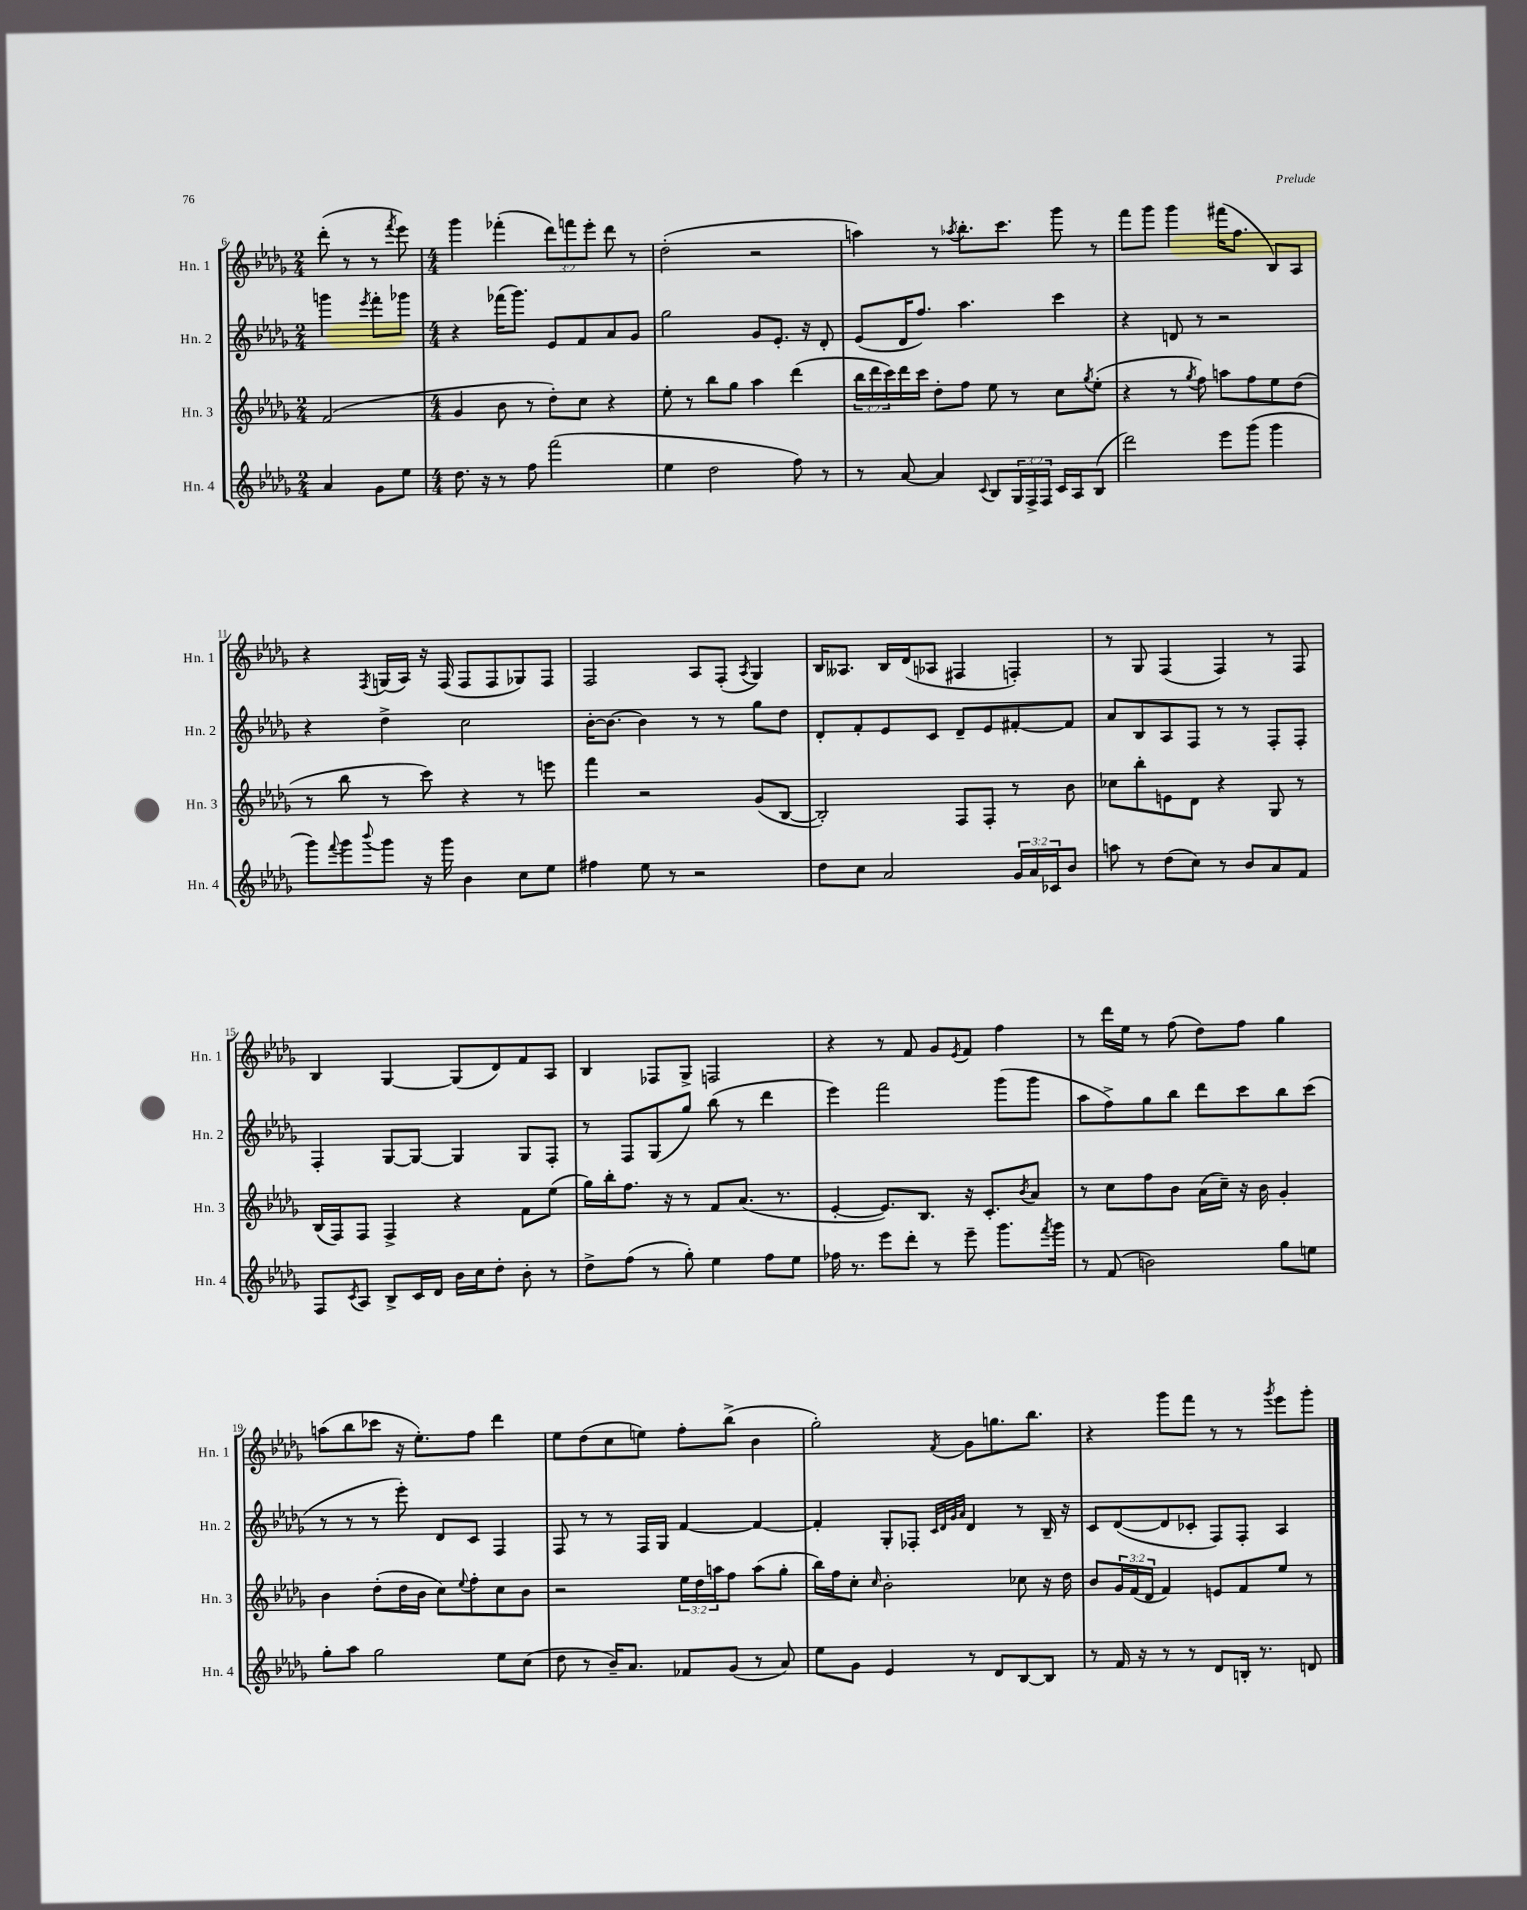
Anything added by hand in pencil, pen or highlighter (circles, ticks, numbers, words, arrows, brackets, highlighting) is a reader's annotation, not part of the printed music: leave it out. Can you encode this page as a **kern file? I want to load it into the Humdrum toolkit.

**kern	**kern	**kern	**kern
*part4	*part3	*part2	*part1
*staff4	*staff3	*staff2	*staff1
*I"Hn. 4	*I"Hn. 3	*I"Hn. 2	*I"Hn. 1
*I'Hn. 4	*I'Hn. 3	*I'Hn. 2	*I'Hn. 1
*clefG2	*clefG2	*clefG2	*clefG2
*k[b-e-a-d-g-]	*k[b-e-a-d-g-]	*k[b-e-a-d-g-]	*k[b-e-a-d-g-]
*M2/4	*M2/4	*M2/4	*M2/4
=6	=6	=6	=6
4a-/	(2f/	4gggn\	(8ddd-'\
.	.	.	8r
.	.	8qeee-/	.
8g-\L	.	8fff'\L	8r
.	.	.	8qfff/
8ee-\J	.	8ggg-X\J	8eee-\)
=7	=7	=7	=7
*M4/4	*M4/4	*M4/4	*M4/4
8.dd-\	4g-/	4r	4ggg-\
16r	.	.	.
8r	8b-\	(16fff-X\KL	(4fff-X'\
.	.	8.ggg-\J)	.
8ff\	8r	.	.
(2fff\	8dd-'\L)	8e-/L	12ddd-\L)
.	.	.	12fffn\
.	8cc\J	8f/	.
.	.	.	12eee-'\J
.	4r	8a-/	8ddd-\
.	.	8g-/J	8r
=8	=8	=8	=8
4ee-\	8ee-'\	2gg-\	(2dd-'\
.	8r	.	.
2dd-\	8bb-\L	.	.
.	8gg-\J	.	.
.	4aa-\	8g-/L	2r
.	.	8.e-'/J	.
8ff\)	(4ddd-\	.	.
.	.	16r	.
8r	.	8d-'/	.
=9	=9	=9	=9
8r	24bb-\LL	(8e-/L	4aan\)
.	24ddd-\	.	.
.	24ccc\)	.	.
[8a-/	16ddd-\	16d-/K	.
.	16ccc\JJ	8.ff/J)	.
4a-/]	8dd-'\L	.	8r
.	.	.	8qaa-X/
.	8ff\J	4.aa-\	8.bb-'\L
8qqc/	.	.	.
8B-/L	8ee-\	.	.
.	.	.	8.ccc\J
24G-/L	8r	.	.
24F^/	.	.	.
24F/JJ	.	.	.
16c/LL	8cc\L	4ccc\	8ggg-\
16A-/J	.	.	.
.	8qgg-/	.	.
(8B-/J	(8ee-'\J	.	8r
=10	=10	=10	=10
2ddd-\)	4r	4r	8fff\L
.	.	.	8ggg-\J
.	8r	8dn/	4ggg-\
.	8qgg-/	.	.
.	8ff\)	8r	.
8eee-\L	8aan\L	2r	(16fff#X\KL
.	.	.	8.ff\J
(8ggg-\J	8ff\	.	.
4ggg-\	8ee-\	.	8B-/L)
.	(8dd-\J	.	8A-/J
!!LO:LB:g=z
=11	=11	=11	=11
8ggg-\L)	8r	4r	4r
8qqfff/	.	.	.
8ggg-\	8bb-\	.	.
8qqbbb-/	.	.	8qF/
8ggg-\J	8r	4dd-^\	(16Gn/LL
.	.	.	16A-/JJ)
16r	8ccc\)	.	16r
16ggg-\	.	.	(16F/
4b-\	4r	2cc\	8F/L
.	.	.	8F/
8cc\L	8r	.	8G-X/)
8ee-\J	8eeen\	.	8F/J
=12	=12	=12	=12
4ff#X\	4fff\	[16b-'\KL	2F/
.	.	8.b-\J_	.
8ee-\	2r	4b-\]	.
8r	.	.	.
2r	.	8r	8A-/L
.	.	8r	(8F'/J
.	.	.	8qA-/
.	(8g-/L	8gg-\L	4G-/)
.	[8B-/J	8dd-\J	.
=13	=13	=13	=13
8dd-\L	2B-'/])	8d-'/L	16B-/KL
.	.	.	8.A--X/J
8cc\J	.	8f'/	.
2a-/	.	8e-/	16B-/LL
.	.	.	(16d-/J
.	.	8c/J	8A-X/J
.	8F/L	8d-~/L	4F#X/
.	8F'/J	8e-/	.
24g-/LL	8r	[8f#X'/	4Fn'/)
24a-/	.	.	.
24c-X/J	.	.	.
8b-/J	8b-\	8f#/J]	.
=14	=14	=14	=14
8aan\	8cc-X\L	8a-/L	8r
8r	8bb-'\	8B-/	8G-/
(8dd-\L	8en\	8A-/	(4F/
8cc\J)	8d-\J	8F/J	.
8r	4r	8r	4F/)
8b-/L	.	8r	.
8a-/	8G-/	8F'/L	8r
8f/J	8r	8F'/J	8F/
!!LO:LB:g=z
=15	=15	=15	=15
8F/L	(16B-/LL	4F'/	4B-/
.	16F/J)	.	.
8qc/	.	.	.
8A-/J	8F/J	.	.
8B-^/L	4F^/	[8G-/L	[4G-/
16c/L	.	8G-/J_	.
16d-/JJ	.	.	.
16b-\LL	4r	4G-/]	(8G-/L]
16cc\J	.	.	.
8dd-'\J	.	.	8d-/)
8b-'\	8f\L	8G-/L	8f/
8r	(8ee-\J	8F'/J	8A-/J
=16	=16	=16	=16
8dd-^\L	16gg-\LL)	8r	4B-/
.	16bb-'\J	.	.
(8ff\J	8.ff\J	8F/L	.
8r	.	(8G-/	8F-X/L
.	16r	.	.
8gg-'\)	8r	8gg-/J)	8G-^/J
4ee-\	8f/L	(8bb-\	2Fn/
.	(8.a-/J	8r	.
8ff\L	.	4ddd-\	.
.	8.r	.	.
8ee-\J	.	.	.
=17	=17	=17	=17
16ff-X\	[4e-'/	4eee-\)	4r
8.r	.	.	.
8eee-\L	8.e-/L])	2fff\	8r
8ddd-'\J	.	.	8f/
.	8.B-/J	.	.
8r	.	.	8g-/L
.	.	.	8qe-/
8eee-~\	16r	.	8f/J
.	8.c'/L	.	.
8.ggg-\L	.	(8ggg-\L	4ff\
.	8qb-/	.	.
.	8a-/J	8ggg-\J	.
8qfff/	.	.	.
16ggg-\Jk	.	.	.
=18	=18	=18	=18
8r	8r	8aa-\L	8r
(8f/	8cc\L	8ff^\)	16ddd-\LL
.	.	.	16ee-\JJ
2bn\)	8ff\	8gg-\	8r
.	8b-\J	8bb-\J	(8ff\
.	(16a-\LL	8ddd-\L	8dd-\L)
.	16cc~\JJ)	.	.
.	16r	8ccc\	8ff\J
.	16b-\	.	.
8gg-\L	4g-'/	8bb-\	4gg-\
8een\J	.	(8ccc\J	.
!!LO:LB:g=z
=19	=19	=19	=19
8gg-'\L	4b-\	8r	(8aan\L
8aa-\J	.	8r	8bb-\
2gg-\	(8dd-'\L	8r	8ccc-X\J
.	16dd-\L	8eee-'\)	16r
.	16b-\JJ	.	8.ee-'\L)
.	8cc\L)	8d-/L	.
.	8qqee-/	.	.
.	8ff'\	8c/J	8ff\J
8ee-\L	8cc\	4F/	4ddd-\
(8cc\J	8b-\J	.	.
=20	=20	=20	=20
8dd-\	2r	8F/	8ee-\L
8r	.	8r	(8dd-\
16b-~/KL)	.	8r	8cc\
8.a-/J	.	.	.
.	.	16F/LL	8een\J)
.	.	16G-/JJ	.
8f-X/L	24ee-\LL	[4f/	8ff'\L
.	24dd-\	.	.
.	24aan\J	.	.
(8g-/J	8ff\J	.	(8bb-^\J
8r	(8aa\L	4f/_	4b-\
8a-/)	8gg-'\J	.	.
=21	=21	=21	=21
8ee-\L	16bb-\LL)	4f'/]	2gg-'\)
.	16ff\J	.	.
8g-\J	8cc'\J	.	.
.	16qqcc/	.	.
4e-/	2b-'\	8G-'/L	.
.	.	8F-X'/J	.
.	.	32qqc/LLL	.
.	.	32qqd-/	.
.	.	32qqg-/	.
.	.	32qqa-/JJJ	8qf/
8r	.	4d-/	8g-\L
8d-/L	.	.	8.ggn\
[8B-/	8cc-X\	8r	.
.	.	.	8.bb-\J
8B-/J]	16r	16B-~/	.
.	16dd-\	16r	.
=22	=22	=22	=22
8r	8b-/L	8c/L	4r
16f/	24g-/L	([8d-/	.
.	(24f/	.	.
16r	.	.	.
.	24d-/JJ	.	.
8r	4f/)	8d-/]	8ggg-\L
8r	.	8c-X'/J	8fff\J
8d-/L	8en/L	8F/L)	8r
16Bn'/Jk	8f/	8F'/J	8r
8.r	.	.	.
.	.	.	8qggg-/
.	8ee-/J	4A-/	8eee-\L
8dn/	8r	.	8ggg-'\J
==	==	==	==
*-	*-	*-	*-
